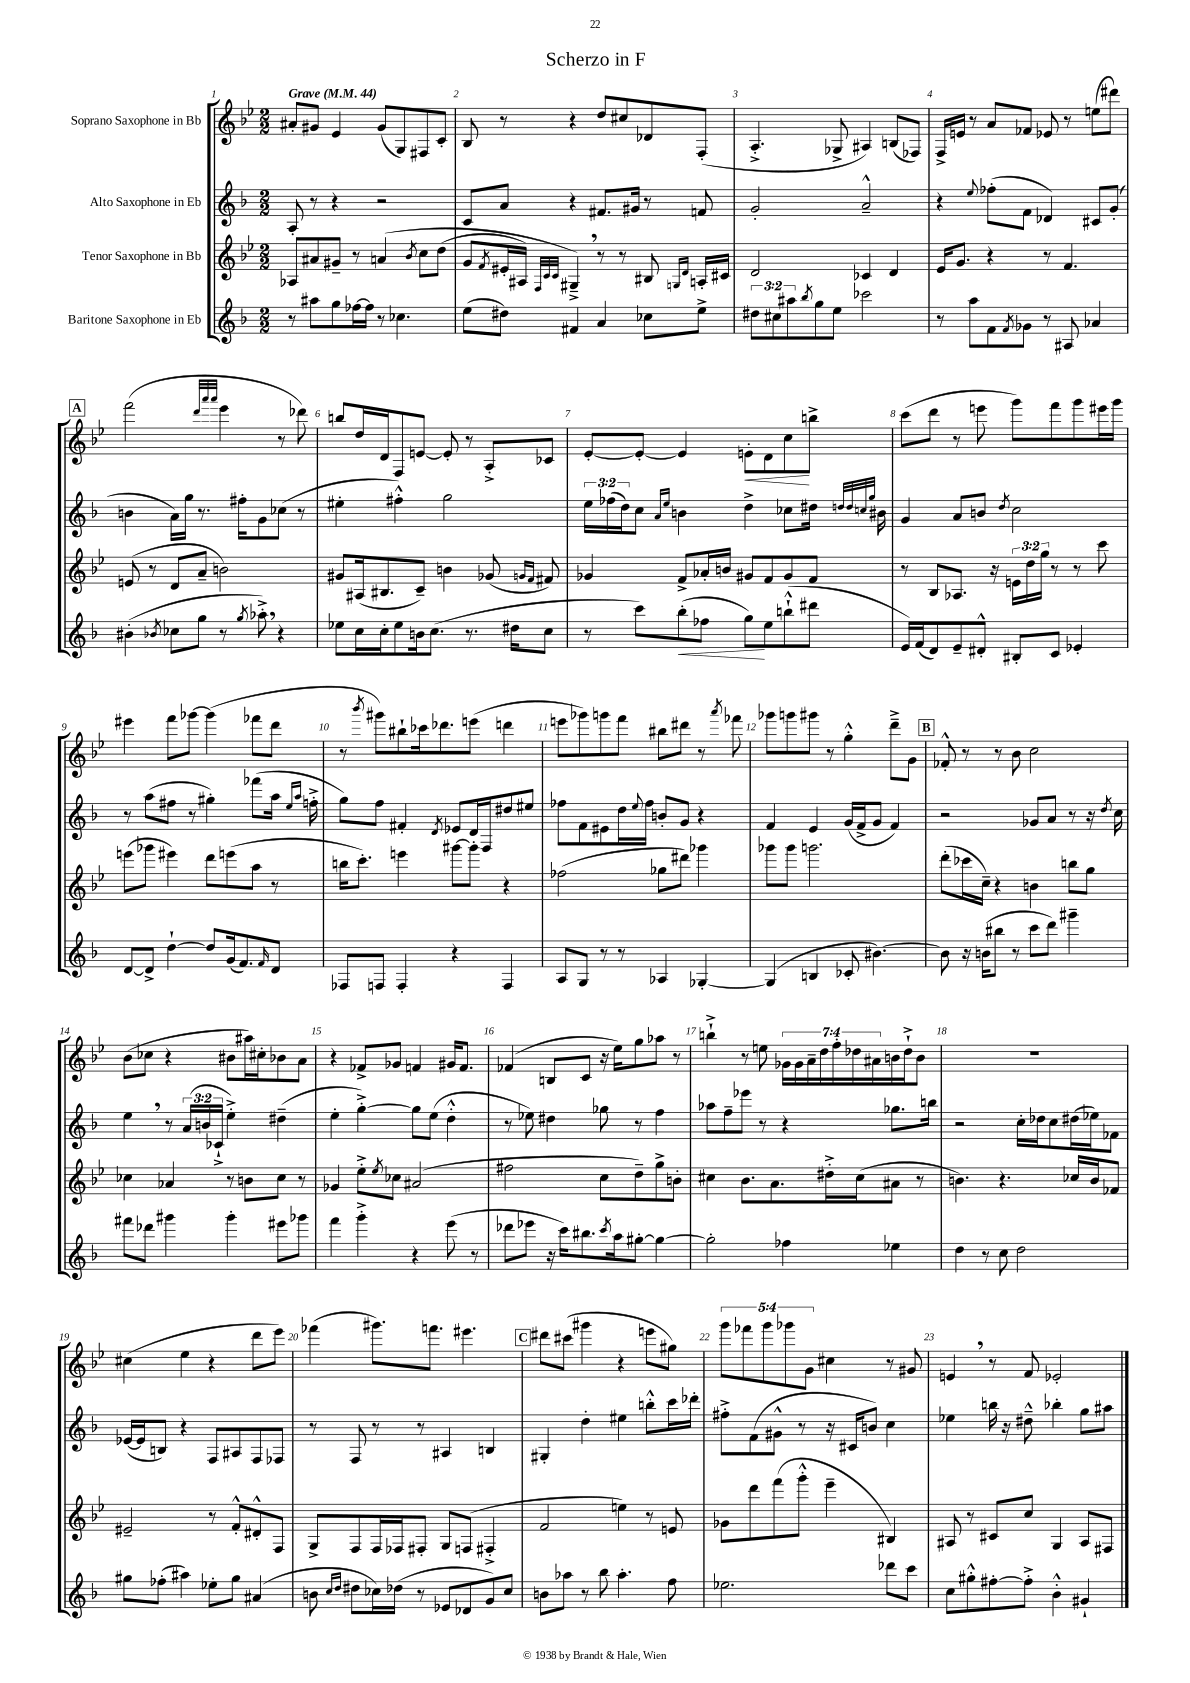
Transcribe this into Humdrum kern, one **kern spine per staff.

**kern	**kern	**kern	**kern
*staff4	*staff3	*staff2	*staff1
*clefG2	*clefG2	*clefG2	*clefG2
*k[b-]	*k[b-e-]	*k[b-]	*k[b-e-]
*M2/2	*M2/2	*M2/2	*M2/2
*MM44	*MM44	*MM44	*MM44
8r	8A-	8A'	8a#'
8aa#	8a#	8r	8g#
8gg	8g#~	4r	4e-
[16ff-	8r	.	.
16ff-]	.	.	.
8r	&(4a	2r	(8g#
4.cc-	.	.	8G)
.	8qb-	.	.
.	8cc	.	8F#
.	(8dd	.	8c'
=	=	=	=
(8ee	8g	8c	8B-
.	8qf	.	.
8dd#)	16e#'	8a	8r
.	16A#)	.	.
.	32qqF	.	.
.	32qqc	.	.
.	32qqc	.	.
4f#	4G#~^&)	4r	4r
4a	8r	8.f#	8dd
.	8r	.	8cc#
.	.	16g#	.
8cc-	8B#	8r	8d-
.	16qqG	.	.
.	16qqd	.	.
8ee^	16A'	8f	(8F'
.	16c#	.	.
=	=	=	=
12dd#	2d	2g'	4.A'^
12cc#	.	.	.
12aa#	.	.	.
8qbb-	.	.	.
8gg	.	.	.
8ee	.	.	8G-^
2ccc-	4c-	2a~^^	4A#)
.	4d	.	(8B
.	.	.	8F-)
=	=	=	=
8r	16e-	4r	16F^
.	8.g	.	16e
8aa	.	.	8r
.	.	8qqee	.
8f	4r	(8ff-'	8a
8qf	.	.	.
8g-	.	8f	8f-
8r	8r	4d-)	8e-
8A#	4.f	.	8r
4a-	.	8c#	(8ee
.	.	(8g'	8ddd#)
=	=	=	=
(4b#'	(8e	4b	(2fff
.	8r	.	.
8qb-	.	.	.
8cc-	8d	16a)	.
.	.	16gg	.
8gg	8a~	8.r	.
.	.	.	32qqddd
.	.	.	32qqaaa
.	.	.	32qqaaa
8r	2b)	.	4eee-
.	.	16ff#'	.
8qgg	.	.	.
8aa-'^)	.	8g	.
4r	.	(8cc-	8r
.	.	8r	8ddd-)
=	=	=	=
8ee-	8g#	4ee#'	8bb
16cc	(16A#	.	16dd
16cc'	8.B#	.	16d
8ee-	.	4ff#'^^)	8F
16b	8c~)	.	[8e
(8.cc	.	.	.
.	4b	2gg	8e']
8.r	.	.	8r
.	(8g-	.	8A'^
16dd#	.	.	.
.	16qqg	.	.
.	16qqf	.	.
8cc	8f#)	.	8c-
=	=	=	=
8r	4g-	24ee	[8e-'
.	.	(24ff-	.
.	.	24dd)	.
8ccc)	.	8cc	8e-'_
.	.	16qqa	.
.	.	16qqee	.
(8bb-'	8f^	4b	4e-]
8ff-	16a-'	.	.
.	16b	.	.
8gg)	8g#	4dd^	8e'
8ee	8f	.	8d
(8bb`^^	8g#	8cc-	8cc
8ddd#	8f	16dd#	8bb^
.	.	32qqdd	.
.	.	32qqdd	.
.	.	32qqcc	.
.	.	32qqgg	.
.	.	16b#	.
=	=	=	=
16e)	8r	4g	(8ccc
(16f	.	.	.
8d)	8B-	.	8ddd
8e~	8.A-	8a	8r
8d#'^^	.	8b	8eee
.	16r	.	.
.	.	8qdd	.
8B#'	24e	2cc	8ggg)
.	24dd	.	.
.	24gg	.	.
8c	8r	.	8fff
4e-'	8r	.	8ggg
.	8ccc	.	16eee#
.	.	.	16ggg
=	=	=	=
[8d	(8eee	8r	4eee#
8d^]	8ggg-	(8aa	.
[4dd`	4eee#)	8ff#	8fff
.	.	8r	[8ggg-
8dd]	8ddd	4gg#')	(4ggg-]
(16g	(8eee	.	.
8.f)	.	.	.
.	8aa	(8fff-	8fff-
16qqf	.	.	.
8d	8r	16aa	8ddd
.	.	16qqee	.
.	.	16qqaa	.
.	.	16ff'^	.
=	=	=	=
8F-	16bb	8gg)	8r
.	8.ccc')	.	.
.	.	.	8qbbb-
8F	.	8ff	8ggg#)
4F'	4eee	4f#'	8bb#`
.	.	.	16ccc-
.	.	.	8.ddd-
.	.	8qd	.
4r	[8ggg#	8e-	.
.	8ggg#']	16d	(8eee
.	.	16F	.
4F	4r	8dd#	4ddd
.	.	8ee#	.
=	=	=	=
8A	(2ff-	8ff-	8eee
8G	.	8f	8ggg-)
8r	.	8e#	8ggg
8r	.	16dd	8fff
.	.	8qqee	.
.	.	16ff-	.
4A-	8gg-	8b'	8bb#
.	8ddd#)	8g	8ddd#
[4G-'	4ggg-	4r	8r
.	.	.	8qaaa
.	.	.	8fff-
=	=	=	=
(4G-]	8ggg-	4f	8ggg-
.	8ggg-	.	8ggg
4B	2.ggg	4e	8ggg#
.	.	.	8r
8c-'	.	(16g	4gg'^^
.	.	16f^	.
[4.b#)	.	8g	.
.	.	4f)	8ddd~^
.	.	.	8g
=	=	=	=
8b#]	(8ddd'	2r	8f-'^^
16r	16ccc-	.	8r
(16b	16cc~)	.	.
8bb#	4r	.	8r
8r	.	.	8b-
8ccc	4b	8g-	2cc
8ddd)	.	8a	.
4ggg#~	8bb	8r	.
.	8gg	16r	.
.	.	8qdd	.
.	.	16cc	.
=	=	=	=
8fff#	4cc-	4ee	(8b-
8ddd-	.	.	8cc-
4ggg#	4a-	8r	4r
.	.	(24a	.
.	.	24b	.
.	.	24c-`^	.
4ggg#'	8r	4ee'^)	8b#
.	8b	.	16aa#)
.	.	.	16cc#'
8eee#	8cc-	(4dd#~	8b-
8ggg-	8r	.	8a
=	=	=	=
4fff	4g-	4ee'	4r
4ggg'^	8ee-'^	[4gg'^)	8f-^
.	8qee-	.	.
.	8cc-	.	8g-
4r	(2a#	8gg]	4f
.	.	(8ee	.
(8eee	.	4dd'^^	16g#
.	.	.	8.f
8r	.	.	.
=	=	=	=
8ddd-	2ff#	8r	(4f-
8eee-	.	8ee-)	.
16r	.	4dd#	8B
16ccc)	.	.	.
8.bb#	.	.	8c
.	8cc	8gg-	16r
8qccc	.	.	.
16aa	.	.	16ee-)
[8gg#'	8dd~)	8r	8gg
4gg#_	8gg^	4ff	8aa-
.	8b'	.	8r
=	=	=	=
2gg#']	4cc#	8aa-	4bb`^
.	.	8ff~	.
.	8.b-	8eee-	8r
.	.	8r	8ee
.	8.a	.	.
4ff-	.	4r	28g-
.	.	.	28g-
.	.	.	28a~
.	.	.	28dd
.	16dd#'^	.	.
.	.	.	28ff'
.	.	.	28dd-
.	(16cc#	.	.
.	.	.	28a#
4ee-	8a#	8.gg-	16b
.	.	.	16dd-`^
.	8r	.	8b
.	.	16bb	.
=	=	=	=
4dd	4.b)	2r	1r
8r	.	.	.
8cc	4.r	.	.
2dd	.	16cc'	.
.	.	16dd-	.
.	.	8cc	.
.	16cc-	(16dd#	.
.	16b	16ee-)	.
.	8f-	8f-	.
=	=	=	=
8gg#	2e#~	([16e-	(4cc#
.	.	16e-]	.
(8ff-'	.	8B)	.
4aa#)	.	4r	4ee-
8ee-'	8r	8F	4r
8gg#	8f'^^	8A#	.
(4a#	8d#'^^	8F	8ddd
.	8F	8F-	8eee-)
=	=	=	=
8b	8G^	8r	(4fff-
16qqcc	.	.	.
16qqdd	.	.	.
8dd#	8F	8F	.
16cc-)	16F	8r	8.ggg#)
(16dd-	16F-	.	.
8r	8F#'	8r	.
.	.	.	8.fff
8e-	8G	4A#	.
8d-	(8F	.	4.eee#
8g)	4F#'^	4B	.
8cc-	.	.	.
=	=	=	=
8b	2f	4G#'	8ddd#
8aa-	.	.	(8ccc#
8r	.	4dd'	4ggg#
8bb-	.	.	.
4.aa-'	4ee)	4ee#	4r
.	8r	8bb'^^	8eee
8ff	8e	16ccc	8gg#)
.	.	16ddd-'	.
=	=	=	=
2.ee-	8g-	8ff#'^	10ggg
.	.	.	10fff-
.	8ddd	(8f	.
.	.	.	10ggg
.	(8fff	8g#^^	.
.	.	.	10ggg-
.	8ggg'^^	8r	.
.	.	.	10g
.	4eee-~	16r	4cc#
.	.	16c#	.
.	.	8b)	.
8ddd-	4B#)	4cc	8r
8ccc	.	.	8g#
=	=	=	=
8cc	8A#	4ee-	4e
8gg#'^^	8r	.	.
[8ff#'	8c#	16bb	8r
.	.	16r	.
8ff#'^]	8cc	8dd#~^^	8f
4b-'^^	4G	4bb-'	2e-'
4g#`	8A#	8gg	.
.	8F#	8aa#	.
==	==	==	==
*-	*-	*-	*-
